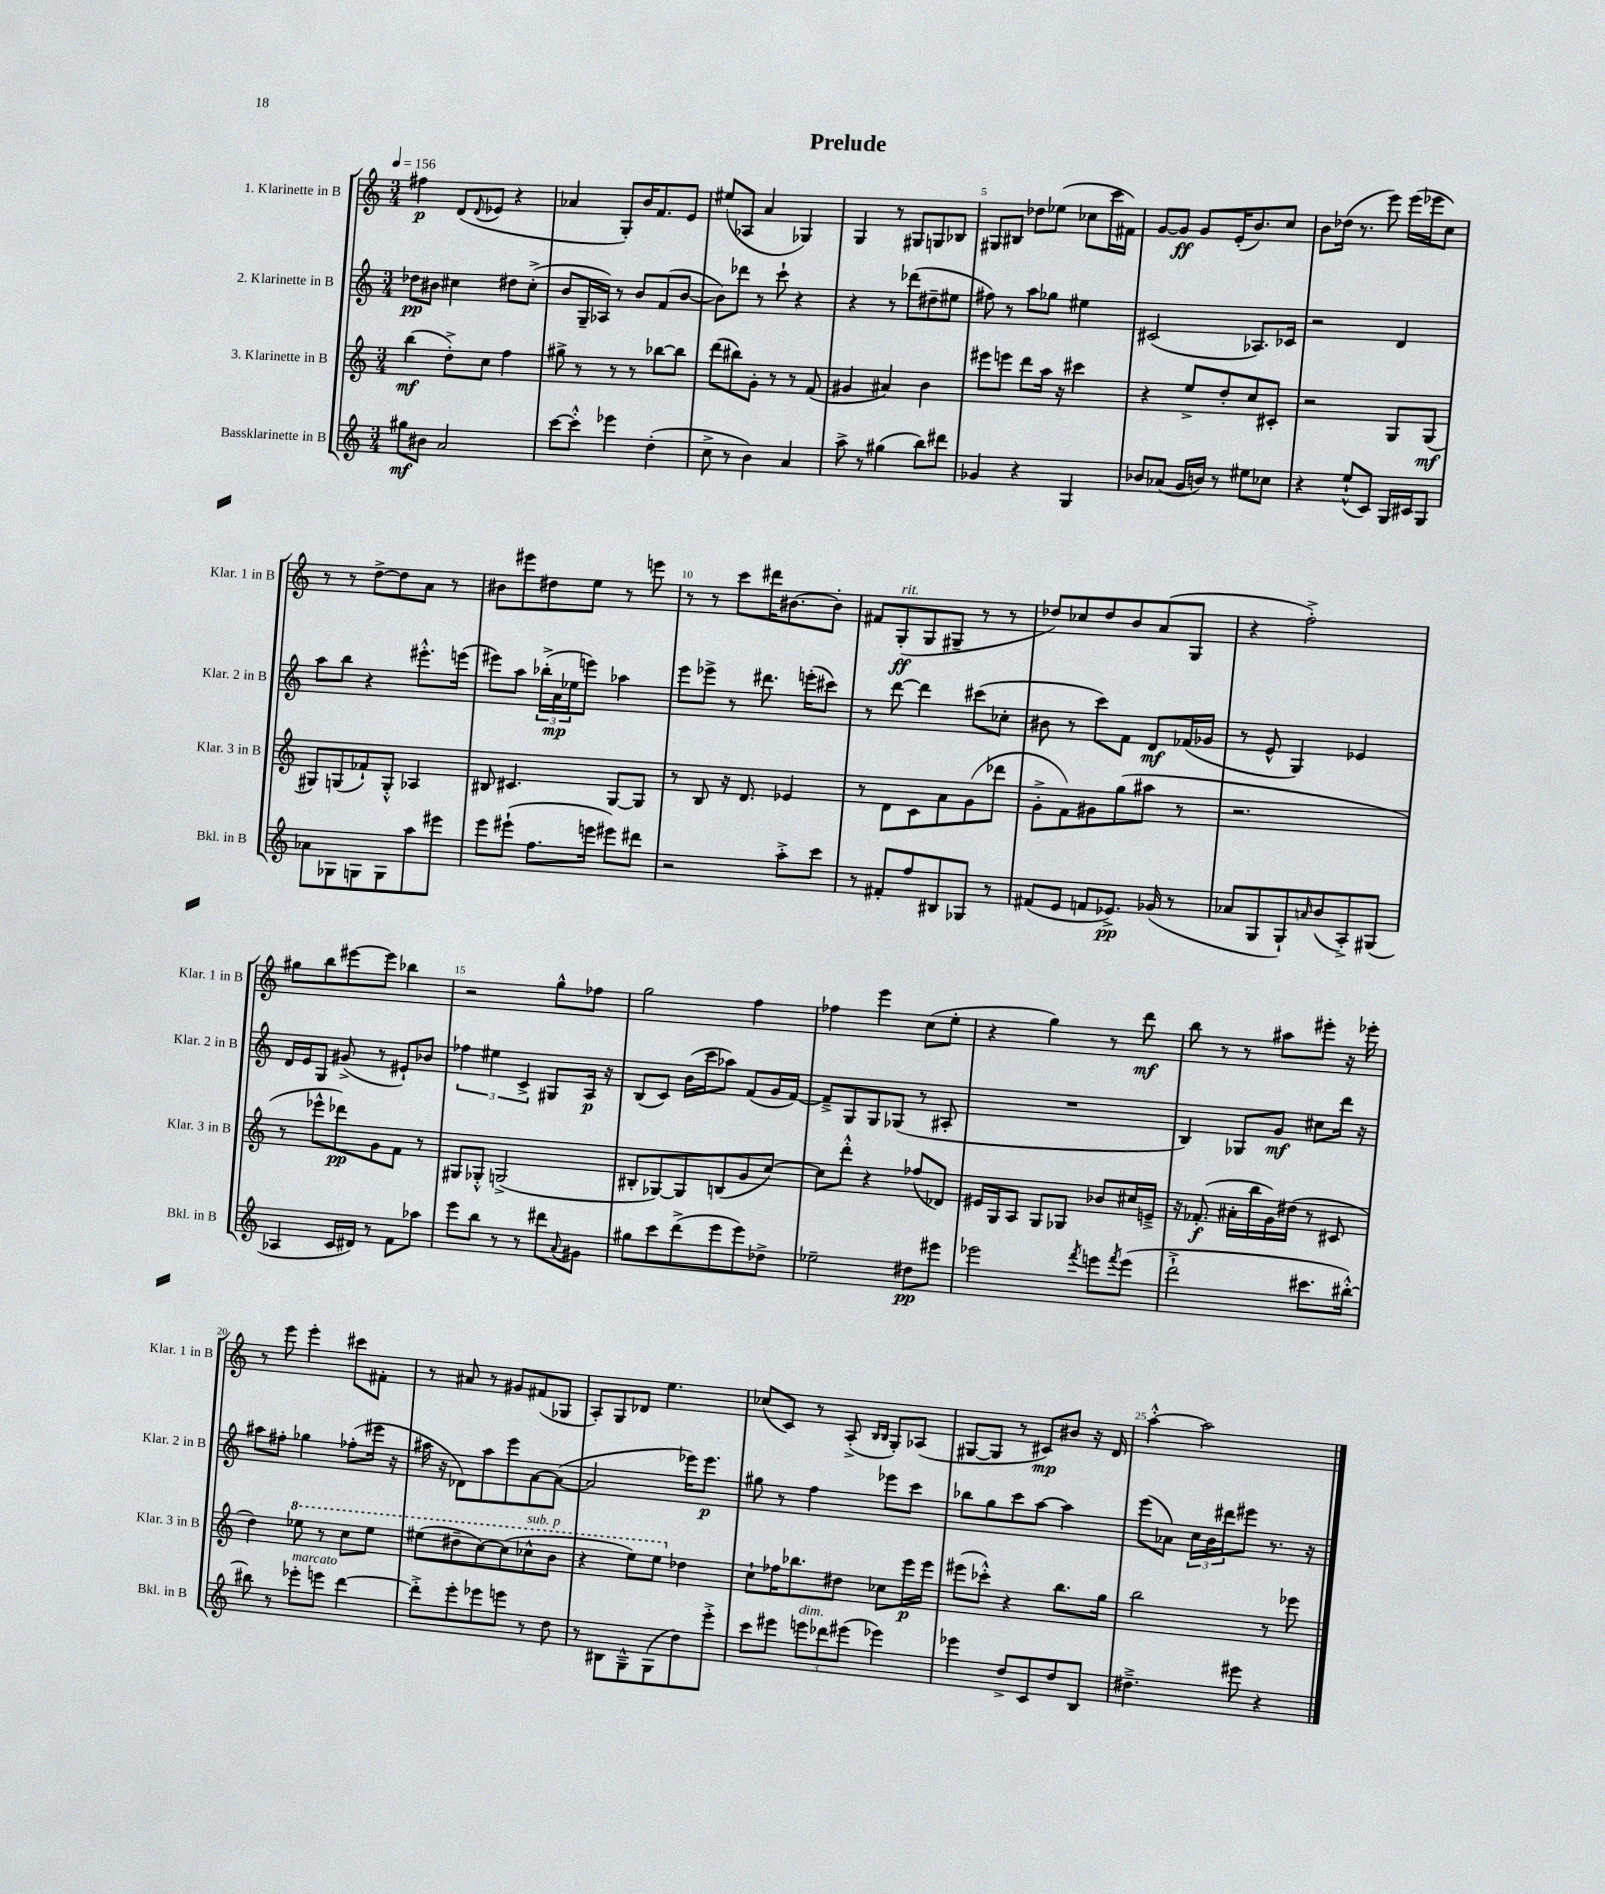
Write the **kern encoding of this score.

**kern	**dynam	**kern	**dynam	**kern	**dynam	**kern	**dynam
*part4	*part4	*part3	*part3	*part2	*part2	*part1	*part1
*staff4	*staff4	*staff3	*staff3	*staff2	*staff2	*staff1	*staff1
*I"Bassklarinette in B	*	*I"3. Klarinette in B	*	*I"2. Klarinette in B	*	*I"1. Klarinette in B	*
*I'Bkl. in B	*	*I'Klar. 3 in B	*	*I'Klar. 2 in B	*	*I'Klar. 1 in B	*
*clefG2	*	*clefG2	*	*clefG2	*	*clefG2	*
*k[]	*	*k[]	*	*k[]	*	*k[]	*
*M3/4	*	*M3/4	*	*M3/4	*	*M3/4	*
*MM156	*	*MM156	*	*MM156	*	*MM156	*
=1	=1	=1	=1	=1	=1	=1	=1
8gg#X\L	mf	(4bb\	mf	8dd-X\L	pp	4ff#X\	p
8b#X\J	.	.	.	8b#X\J	.	.	.
2a/	.	8dd'^\L)	.	4cc#X\	.	(8d/L	.
.	.	.	.	.	.	8qqd/	.
.	.	8cc\J	.	.	.	8e-X/J	.
.	.	4ff\	.	8dd#X\L	.	4r	.
.	.	.	.	(8cc#'^\J	.	.	.
=2	=2	=2	=2	=2	=2	=2	=2
[8ccc\L	.	8gg#X^\	.	8b/L	.	4a-X/	.
8ccc'^^\J]	.	8r	.	16G~/L	.	.	.
.	.	.	.	16A-X/JJ)	.	.	.
4eee-X\	.	8r	.	8r	.	8G'/L)	.
.	.	8r	.	8b/L	.	16b/K	.
.	.	.	.	.	.	8.f/	.
(4dd'\	.	[8bb-X\L	.	(8f/	.	.	.
.	.	8bb-\J]	.	[8b/J	.	8e/J	.
=3	=3	=3	=3	=3	=3	=3	=3
8cc^\	.	(8ddd\L	.	8b\L])	.	(8ee#X/L	.
8r	.	8bb#X\)	.	8ddd-X\J	.	8A-X/J	.
4b\)	.	8g'\J	.	8r	.	4a/	.
.	.	8r	.	8ccc`\	.	.	.
4a/	.	8r	.	4r	.	4G-X/)	.
.	.	(8f/	.	.	.	.	.
=4	=4	=4	=4	=4	=4	=4	=4
8aa^\	.	4g#X/	.	4r	.	4G/	.
8r	.	.	.	.	.	.	.
(4gg#X\	.	4a#X/)	.	8r	.	8r	.
.	.	.	.	(8ddd-X\L	.	8G#X/L	.
8bb\L)	.	4b\	.	8dd#X~\	.	8Gn/	.
8ddd#X\J	.	.	.	8ee#X\J	.	8B-X/J	.
=5	=5	=5	=5	=5	=5	=5	=5
4g-X/	.	8eee#X\L	.	8ff#X\)	.	8G#X/L	.
.	.	8eeen\J	.	8r	.	8B#X/J	.
4r	.	8ddd\L	.	8aa\L	.	8dd-X\L	.
.	.	16aa\Jk	.	8gg-X\J	.	(8ee-X\J	.
.	.	16r	.	.	.	.	.
4G/	.	4ccc#X\	.	4ee#X\	.	8cc-X\L	.
.	.	.	.	.	.	16ccc\L	.
.	.	.	.	.	.	16f#X\JJ)	.
=6	=6	=6	=6	=6	=6	=6	=6
8b-X/L	.	4r	.	(2c#X/	.	[8g/L	.
(8a-X/J	.	.	.	.	.	8g/J]	ff
16g/LL	.	8ee^/L	.	.	.	8g/L	.
16bn/JJ)	.	.	.	.	.	.	.
8r	.	8dd'/	.	.	.	(16e'/K	.
.	.	.	.	.	.	8.b/)	.
8ee#X\L	.	8cc/	.	8.A-X/L)	.	.	.
8cc-X\J	.	8c#X'/J	.	.	.	8cc/J	.
.	.	.	.	16c-X/Jk	.	.	.
=7	=7	=7	=7	=7	=7	=7	=7
4r	.	2r	.	2r	.	8b\L	.
.	.	.	.	.	.	(16dd-X\Jk	.
.	.	.	.	.	.	8.r	.
(8ee`^^/L	.	.	.	.	.	.	.
8c/J)	.	.	.	.	.	8eee\)	.
16G/LL	.	8G/L	.	4d/	.	(16eee\LL	.
16c#X/J	.	.	.	.	.	16eee-X\J	.
8G/J	.	(8G/J	mf	.	.	8cc\J)	.
!!LO:LB:g=z
=8	=8	=8	=8	=8	=8	=8	=8
8a-X\L	.	8G#X/L)	.	8aa\L	.	8r	.
8G-X\	.	(8Gn/	.	8bb\J	.	8r	.
8Gn\	.	8f-X`/)	.	4r	.	[8dd^\L	.
8G\	.	8G'^^/J	.	.	.	8dd\]	.
8aa\	.	4A-X/	.	8.eee#X'^^\L	.	8a\J	.
8eee#X\J	.	.	.	.	.	8r	.
.	.	.	.	(16eeen\Jk	.	.	.
=9	=9	=9	=9	=9	=9	=9	=9
8eee\L	.	8B#X/	.	8eee#X\L)	.	8b#X\L	.
(8eee#X`\J	.	4.c#X/	.	8aa\J	.	8eee#X\	.
8.ff\L	.	.	.	(24bb-X'^\LL	.	8dd#X\	.
.	.	.	.	24a\	mp	.	.
.	.	.	.	24ee-X\J	.	.	.
.	.	.	.	8eeen\J)	.	8ee\J	.
16eeen\Jk	.	.	.	.	.	.	.
8eee#X\L)	.	[8G/L	.	4aa-X\	.	8r	.
8ddd#X\J	.	8G/J]	.	.	.	8eeen\	.
=10	=10	=10	=10	=10	=10	=10	=10
2r	.	8r	.	8eee\L	.	8r	.
.	.	8B/	.	8eee-X^\J	.	8r	.
.	.	16r	.	8r	.	8ccc\L	.
.	.	8.d/	.	.	.	.	.
.	.	.	.	8.ddd#X\	.	16ddd#X\K	.
.	.	.	.	.	.	[8.b#X\	.
8aa'^\L	.	4e-X/	.	.	.	.	.
.	.	.	.	(16eeen'\KL	.	.	.
8ccc\J	.	.	.	8ccc#X\J)	.	8b#'\J]	.
=11	=11	=11	=11	=11	=11	=11	=11
8r	.	8r	.	8r	.	8f#X/L	.
!	!	!	!	!	!	!LO:TX:a:i:t=rit.	!
8f#X'/L	.	8d\L	.	[8ddd\	.	(8G'/	ff
8ff/	.	8c\	.	4ddd\]	.	8G/	.
8B#X/	.	8a\	.	.	.	8G#X~/J	.
8G-X/J	.	(8g\	.	(8ccc#X\L	.	8r	.
8r	.	8ddd-X\J	.	8cc-X'\J	.	8r	.
=12	=12	=12	=12	=12	=12	=12	=12
(8f#X/L	.	8g'^\L	.	8b#X\	.	8dd-X/L)	.
8e/J	.	8f\)	.	8r	.	8cc-X/	.
8fn/L	.	8g#X\	.	8ccc\L)	.	8dd-/	.
8.e-X^/J)	pp	(8gg\	.	8f\J	.	8b/	.
.	.	8aa#X\J	.	8d/L	mf	(8a/	.
(16g-X/	.	.	.	.	.	.	.
8r	.	8r	.	(16f-X/L	.	8G/J	.
.	.	.	.	16g-X/JJ	.	.	.
=13	=13	=13	=13	=13	=13	=13	=13
8a-X/L	.	2.r	.	8r	.	4r	.
8G/	.	.	.	8e^^/	.	.	.
8G`/)	.	.	.	4G/)	.	2ff'^\)	.
16qqan/	.	.	.	.	.	.	.
(8b/	.	.	.	.	.	.	.
8A'^/)	.	.	.	4e-X/	.	.	.
(8G#X/J	.	.	.	.	.	.	.
!!LO:LB:g=z
=14	=14	=14	=14	=14	=14	=14	=14
4A-X/	.	8r	.	16d/LL	.	8gg#X\L	.
.	.	.	.	16e/J	.	.	.
.	.	8eee-X^^\L	.	8G/J	.	8bb\	.
16c/LL	.	8ddd-X\)	pp	(8g#X^/	.	[8eee#X\	.
16d#X/JJ)	.	.	.	.	.	.	.
8r	.	8g\	.	8r	.	8eee#\J]	.
8f\L	.	8f\J	.	8e#X`/L)	.	4bb-X\	.
8aa-X\J	.	8r	.	8b-X/J	.	.	.
=15	=15	=15	=15	=15	=15	=15	=15
8eee\L	.	8G#X/L	.	6ff-X\	.	2r	.
8bb\J	.	8G-X'^^/J	.	.	.	.	.
.	.	.	.	6ee#X\	.	.	.
8r	.	(2Gn^/	.	.	.	.	.
.	.	.	.	6c^/	.	.	.
8r	.	.	.	.	.	.	.
8ddd#X\L	.	.	.	8G#X/L	.	8gg^^\L	.
8qqa/	.	.	.	.	.	.	.
8g#X\J	.	.	.	16A/Jk	p	8ff-X\J	.
.	.	.	.	16r	.	.	.
=16	=16	=16	=16	=16	=16	=16	=16
8gg#X\L	.	8B#X'/L	.	(8B/L	.	2gg\	.
8ccc\	.	[8G-X/)	.	8c/J)	.	.	.
(8ddd^\	.	8G-/]	.	(16b\LL	.	.	.
.	.	.	.	16ccc\J	.	.	.
8eee\	.	(8Bn/	.	8aa-X\J)	.	.	.
8eee\)	.	8g/	.	(8f/L	.	4ff\	.
8dd-X^\J	.	[8cc/J)	.	16g/L	.	.	.
.	.	.	.	[16f/JJ)	.	.	.
=17	=17	=17	=17	=17	=17	=17	=17
2ee-X~\	.	8cc\L]	.	8f~^/L]	.	4ff-X\	.
.	.	8ddd'^^\J	.	8G/	.	.	.
.	.	4r	.	8G/	.	4eee\	.
.	.	.	.	(8G-X/J	.	.	.
8dd#X\L	pp	(8ff-X/L	.	8r	.	(8cc\L	.
8eee#X\J	.	8d-X/J)	.	8A#X'/	.	8ee'\J	.
=18	=18	=18	=18	=18	=18	=18	=18
2eee-X\	.	16e#X/LL	.	2.r	.	4r	.
.	.	16G/J	.	.	.	.	.
.	.	8A/J	.	.	.	.	.
.	.	8G/L	.	.	.	4gg\)	.
.	.	8G-X/J	.	.	.	.	.
8qfff/	.	.	.	.	.	.	.
8eeen\L	.	8b-X/L	.	.	.	8r	.
8qfff/	.	.	.	.	.	.	.
(8eee\J	.	16cc#X/L	.	.	.	8ddd\	mf
.	.	16en~^/JJ	.	.	.	.	.
=19	=19	=19	=19	=19	=19	=19	=19
2ddd`^\	.	16r	.	4B/)	.	8bb\	.
.	.	(8.f-X'/	f	.	.	.	.
.	.	.	.	.	.	8r	.
.	.	16a#X'\LL	.	8G-X/L	.	8r	.
.	.	16bb\	.	.	.	.	.
.	.	16g\)	.	8g/J	mf	8aa#X\L	.
.	.	(16dd#X\JJ	.	.	.	.	.
8.ccc#X\L	.	8r	.	8cc#X\L	.	8eee#X'\J	.
.	.	8c#X/	.	16ddd\Jk	.	16r	.
[16bb#X'^^\Jk)	.	.	.	16r	.	16eee-X'\	.
!!LO:LB:g=z
=20	=20	=20	=20	=20	=20	=20	=20
8bb#X\]	.	4dd\)	.	8aa#X\L	.	8r	.
8r	.	.	.	8ff#X'\J	.	8eee\	.
*	*	*8va	*	*	*	*	*
!LO:TX:a:i:t=marcato	!	!	!	!	!	!	!
8eee-X'\L	.	8eee-X\	.	4gg-X\	.	4eee'\	.
8eeen\J	.	8r	.	.	.	.	.
[4ddd\	.	8ccc\L	.	(8ff-X'\L	.	8ccc#X\L	.
.	.	8eee-\J	.	16eee#X\Jk	.	8f#X'\J	.
.	.	.	.	16r	.	.	.
=21	=21	=21	=21	=21	=21	=21	=21
8ddd'^\L]	.	(8eee#X\L	.	16aa#X\	.	8r	.
.	.	.	.	16r	.	.	.
8eee'\	.	8ddd#X~\	.	8d-X\L)	.	8a#X/	.
8eee-X\	.	[8ccc\)	.	8aa#\	.	8r	.
8eeen\J	.	(8ccc\]	.	8eee\	.	8g#X/L	.
!	!	!LO:TX:a:i:t=sub. p	!	!	!	!	!
8r	.	8ccc-X^^\	.	[8a\	.	(8f#X/	.
8dd\	.	8bb\J	.	(8a\J_	.	8G-X/J	.
=22	=22	=22	=22	=22	=22	=22	=22
8r	.	4r	.	2a/]	.	8A'/L)	.
8B#X\L	.	.	.	.	.	8G/	.
8G~^^\	.	8eee\L)	.	.	.	8d-X/J	.
(8G\	.	8eee\J	.	.	.	4.ee\	.
*	*	*X8va	*	*	*	*	*
8dd\)	.	4dd-X\	.	16eee-X\KL)	.	.	.
.	.	.	.	8.eee-\J	p	.	.
8eee'^\J	.	.	.	.	.	.	.
=23	=23	=23	=23	=23	=23	=23	=23
8ccc\L	.	8cc`\L	.	8gg#X\	.	(8cc-X/L	.
8eee#X\J	.	16ff-X\K	.	8r	.	8c/J)	.
.	.	8.bb-X\	.	.	.	.	.
!LO:TX:a:i:t=dim.	!	!	!	!	!	!	!
12eeen\L	.	.	.	4ff\	.	8r	.
12ddd-X\	.	.	.	.	.	.	.
.	.	8dd#X\J	.	.	.	(8A'^/	.
(12eee#X\J	.	.	.	.	.	.	.
.	.	.	.	.	.	16qqB/LL	.
.	.	.	.	.	.	16qqB/JJ	.
4eee-X\)	.	8cc-X\L	.	8eee-X\L	.	8G'/L)	.
.	.	16eee\L	p	8ccc\J	.	(8A-X/J	.
.	.	16eee\JJ	.	.	.	.	.
=24	=24	=24	=24	=24	=24	=24	=24
4eee-X\	.	(8eee#X\L	.	8bb-X\L	.	[8G#X/L	.
.	.	8ccc-X'^^\J)	.	8gg\	.	8G#/J]	.
8dd^/L	.	4r	.	8ccc\	.	8r	.
8c/	.	.	.	[8aa\J	.	8c#X/L)	mp
8dd/	.	8.bb\L	.	4aa\]	.	8b#X/J	.
8B/J	.	.	.	.	.	16r	.
.	.	16gg\Jk	.	.	.	16d/	.
=25	=25	=25	=25	=25	=25	=25	=25
4.dd#X~^\	.	2bb\	.	(8eee\L	.	[4aa'^^\	.
.	.	.	.	8a-X\J)	.	.	.
.	.	.	.	24cc\LL	.	2aa\]	.
.	.	.	.	24b\	.	.	.
.	.	.	.	24ddd#X\J	.	.	.
8eee#X\	.	.	.	8eee#X\J	.	.	.
4r	.	8r	.	8.r	.	.	.
.	.	8eee-X\	.	.	.	.	.
.	.	.	.	16r	.	.	.
==	==	==	==	==	==	==	==
*-	*-	*-	*-	*-	*-	*-	*-
